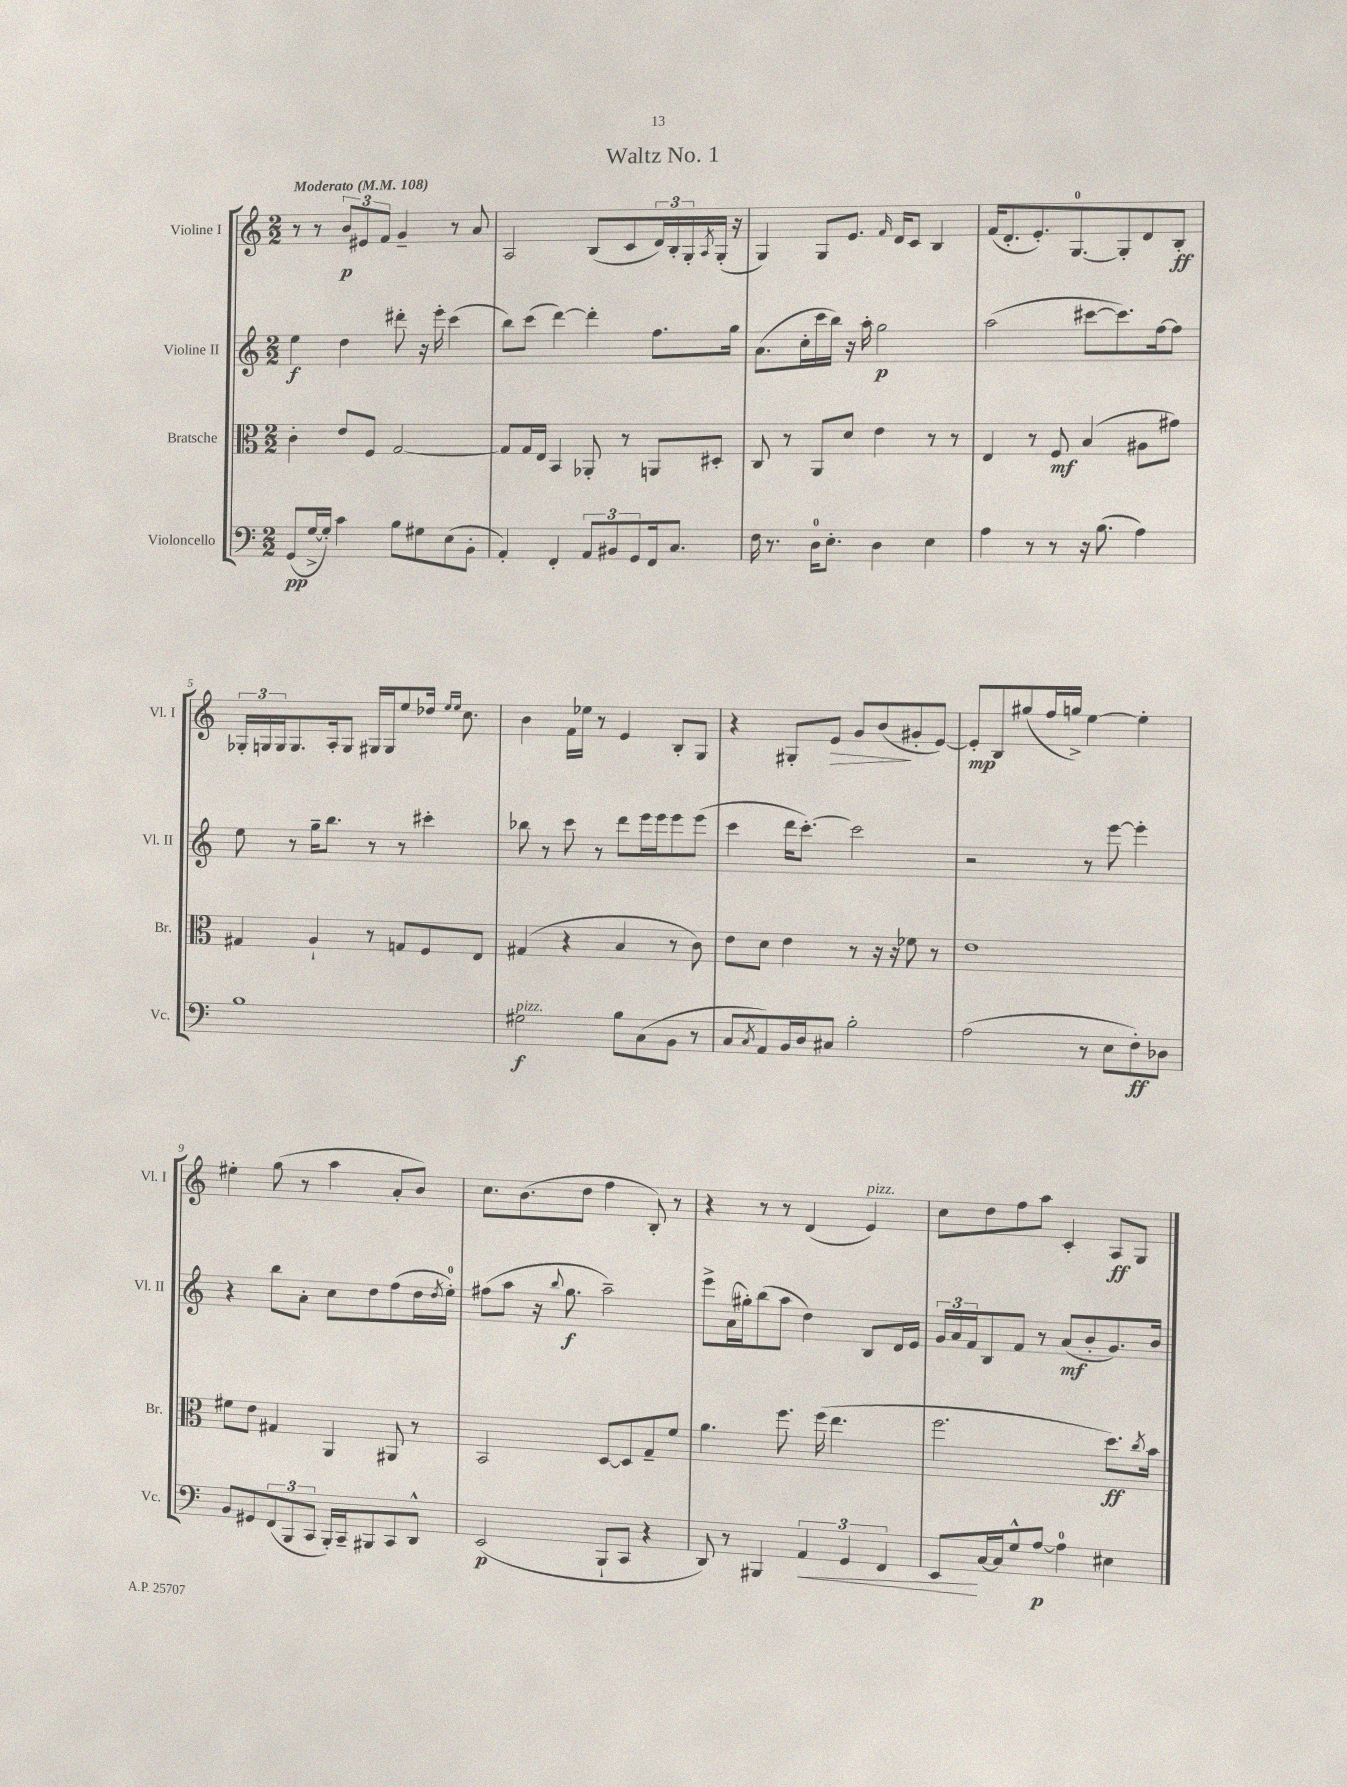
\header { title = "Waltz No. 1" }
<<
\new StaffGroup <<
\new Staff = "s0" \with { instrumentName = "Violine I" shortInstrumentName = "Vl. I" } {
    \clef treble \key c \major \numericTimeSignature \time 2/2 \tempo "Moderato" 4 = 108
    r8 r8 \tuplet 3/2 { b'8\p eis'8 f'8 } g'4-- r8 a'8 |
    a2 b8( c'8 \tuplet 3/2 { d'16) b16-. g16-. } \acciaccatura { a8 } g16-.( r16 |
    g4) g8 e'8. \grace { f'16 } d'16 c'8 b4 |
    f'16( d'8.-. e'8.-.) g8.-0~ g8-. d'8 b8-.\ff |
    \tuplet 3/2 { ges16-. g16 g16 } g8. a16-. g8 gis16 gis16 e''8 des''16 \grace { e''16 e''16 } c''8. |
    b'4 f'16 ees''16 r8 e'4 b8-. g8 |
    r4 gis8-. e'8\> g'8 b'8\!( gis'8-. e'8~) |
    e'8-.\mp b8 gis''8( f''16 g''16->) e''4~ e''4-. |
    eis''4-. g''8( r8 a''4 a'8-. b'8) |
    c''8. b'8.( d''8 f''4 b8-.) r8 |
    r4 r8 r8 d'4( e'4^\markup { \italic "pizz." }) |
    c''8 d''8 f''8 a''8 c'4-. a8\ff g8 \bar "|." |
}
\new Staff = "s1" \with { instrumentName = "Violine II" shortInstrumentName = "Vl. II" } {
    \clef treble \key c \major \numericTimeSignature \time 2/2
    e''4\f d''4 dis'''8-. r16 e'''16-. c'''4( |
    b''8) c'''8( d'''4~) d'''4-. f''8. g''16 |
    a'8.( c''16-. c'''16 b''16) r16 a''16-. g''2\p |
    a''2( cis'''8~ cis'''8.) f''16~ f''8 |
    e''8 r8 g''16-- b''8. r8 r8 cis'''4-. |
    bes''8 r8 c'''8 r8 d'''8 e'''16 e'''16 e'''8 e'''8( |
    c'''4 d'''16 c'''8.~-.) c'''2 |
    r2 r8 e'''8~ e'''4-. |
    r4 b''8 a'8-. c''8 d''8 f''8( d''16 \acciaccatura { d''8 } e''16-0-.) |
    fis''8( a''8 r16 \appoggiatura { b''8 } g''8.\f a''2--) |
    e'''8-> a'16( gis''16-.) b''8( a''8 d''4) b8 d'16 e'16 |
    \tuplet 3/2 { g'16 a'16 f'16 } b8 f'8 r8 a'8\mf( b'8-. g'8.) b'16 \bar "|." |
}
\new Staff = "s2" \with { instrumentName = "Bratsche" shortInstrumentName = "Br." } {
    \clef alto \key c \major \numericTimeSignature \time 2/2
    c'4-. e'8 f8 g2~ |
    g8 g16 e16 b,4 aes,8-. r8 a,8 dis8-. |
    c8 r8 a,8 d'8 e'4 r8 r8 |
    e4 r8 f8\mf b4( ais8 gis'8) |
    gis4 a4-! r8 g8 f8 e8 |
    gis4( r4 b4 r8 c'8) |
    e'8 d'8 e'4 r8 r16 r16 fes'8 r8 |
    e'1 |
    fis'8 e'8 gis4 a,4 ais,8 r8 |
    b,2 d8~ d8 g8-- f'8 |
    a'4. f''8. f''16( e''4. |
    f''2. d''8.\ff) \acciaccatura { c''8 } b'16 \bar "|." |
}
\new Staff = "s3" \with { instrumentName = "Violoncello" shortInstrumentName = "Vc." } {
    \clef bass \key c \major \numericTimeSignature \time 2/2
    g,8\pp( g16~-> g16-.) c'4 b8 gis8 e8( b,8-. |
    a,4-.) f,4-. \tuplet 3/2 { a,8 bis,8 g,8 } f,16 c8. |
    f16 r8. d16-0 e8.-. d4 e4 |
    a4 r8 r8 r16 b8.( a4) |
    b1 |
    gis2\f^\markup { \italic "pizz." } b8 c8( b,8 r8 |
    c8 \acciaccatura { c8 } a,8) b,16 d16 cis8 b2-. |
    a2( r8 e8 f8-.\ff) des8 |
    b,8 gis,8 \tuplet 3/2 { f,8( b,,8 c,8 } b,,16-.) c,16-- bis,,8 c,8 d,8-^ |
    e,2\p( b,,8-! c,8 r4 |
    d,8) r8 bis,,4 \tuplet 3/2 { a,4\< g,4 f,4 } |
    e,8\! c16~ c16 g8-^ a8~\p a4-0 eis4 \bar "|." |
}
>>
>>
